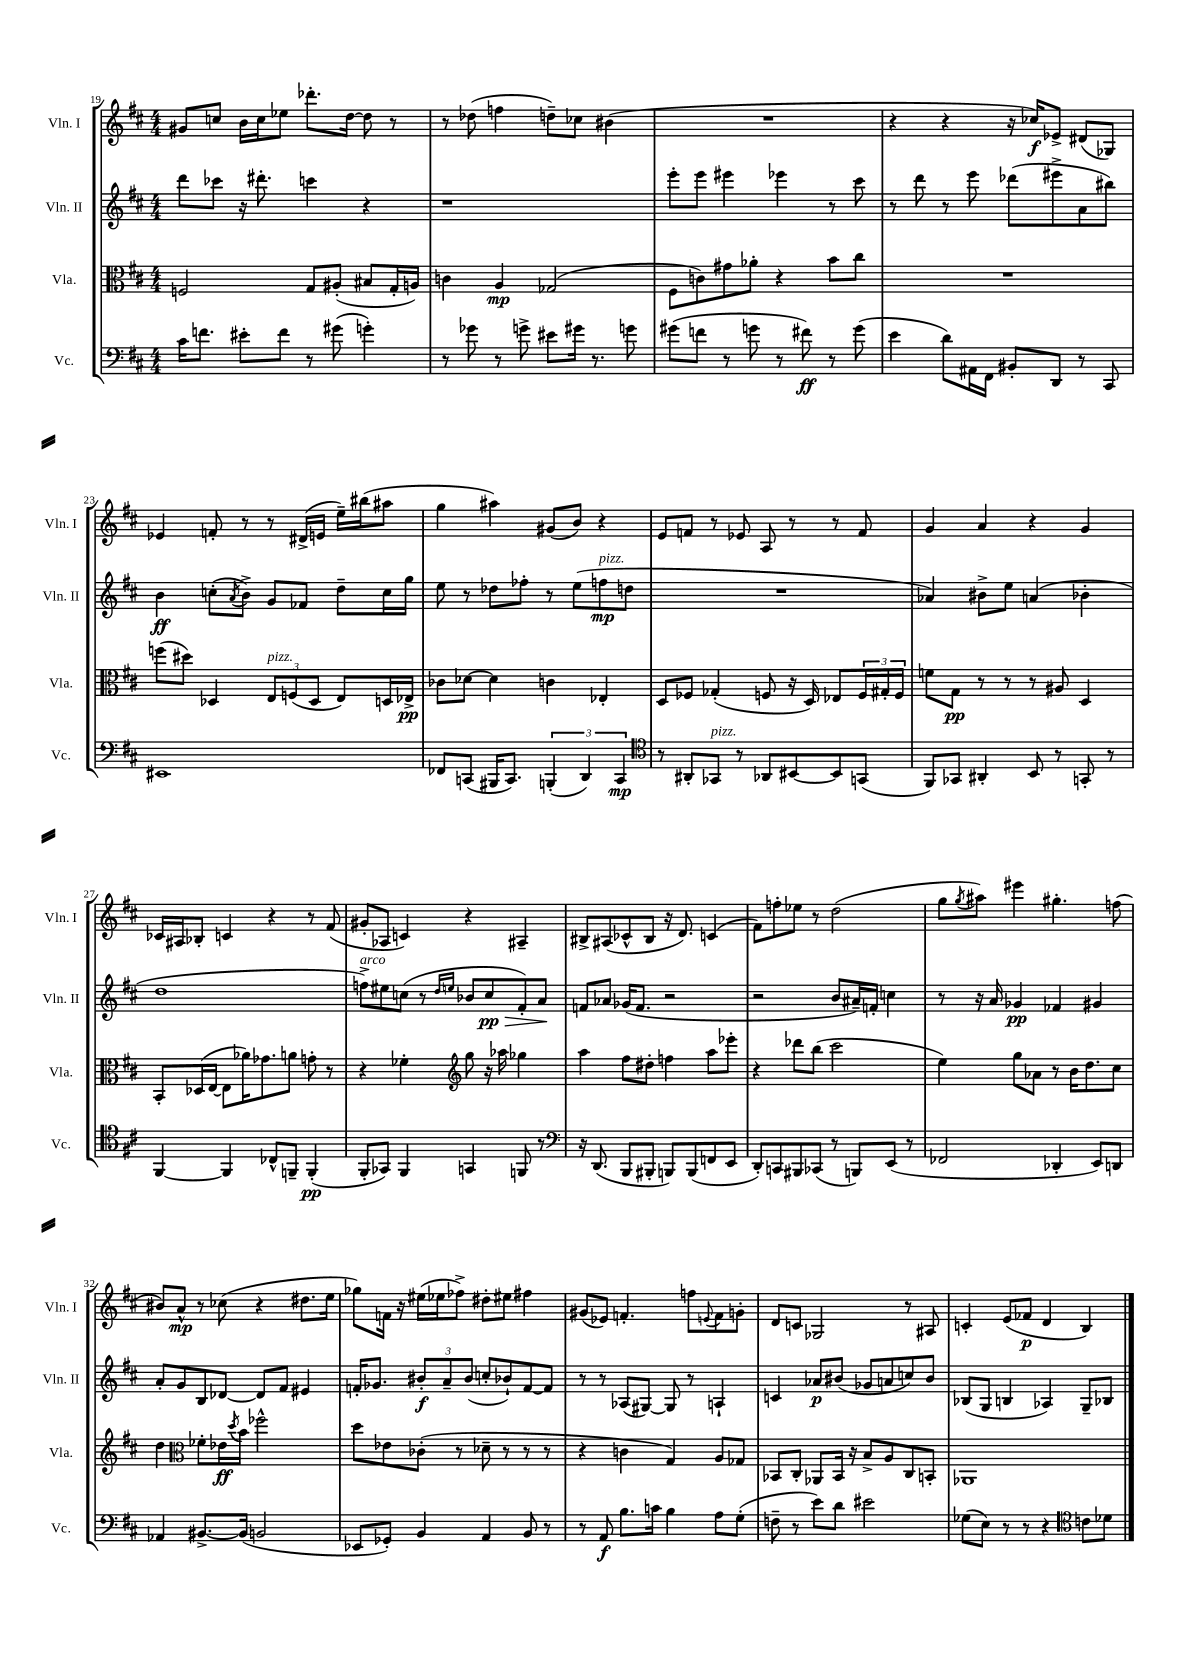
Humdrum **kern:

**kern	**kern	**kern	**kern
*staff4	*staff3	*staff2	*staff1
*clefF4	*clefC3	*clefG2	*clefG2
*k[f#c#]	*k[f#c#]	*k[f#c#]	*k[f#c#]
*M4/4	*M4/4	*M4/4	*M4/4
16c#	2F	8ddd	8g#
8.f	.	.	.
.	.	8ccc-	8cc
8e#'	.	16r	16b
.	.	8.ddd#'	16cc
8f	.	.	8ee-
8r	8G	4ccc	8.ddd-'
(8g#	(8A#'	.	.
.	.	.	[16dd
4g')	8B#	4r	8dd]
.	16G'	.	8r
.	16A)	.	.
=	=	=	=
8r	4c	1r	8r
8g-	.	.	(8dd-
8r	4A	.	4ff
8g^	.	.	.
8e#	(2G-	.	8dd~)
16g#	.	.	8cc-
8.r	.	.	.
.	.	.	(4b#
8g	.	.	.
=	=	=	=
(8g#	8F#	8eee'	1r
8f	8c)	8eee	.
8r	8g#	4eee#	.
8g	8a-'	.	.
8r	4r	4eee-	.
8f#)	.	.	.
8r	8b	8r	.
(8g	8cc#	8ccc#	.
=	=	=	=
4e	1r	8r	4r
.	.	8ddd	.
8d)	.	8r	4r
16AA#	.	8eee	.
16FF#	.	.	.
8BB#'	.	(8ddd-	16r
.	.	.	16cc-)
8DD	.	8eee#^	8e-^
8r	.	8a	(8d#
8CC#	.	8bb#)	8G-)
=	=	=	=
1EE#	(8ff	4b	4e-
.	8dd#)	.	.
.	4D-	(8cc'	8f'
.	.	8qa	.
.	.	8b^)	8r
.	12E	8g	8r
.	(12F	.	.
.	.	8f-	(16d#^
.	12D-	.	.
.	.	.	16e
.	8E)	8dd~	16ee~)
.	.	.	(16bb#
.	16D	16cc	8aa#
.	16E-^	16gg	.
=	=	=	=
8FF-	8c-	8ee	4gg
(8CC	[8d-	8r	.
16BBB#	4d-]	8dd-	4aa#)
8.CC)	.	.	.
.	.	8ff-'	.
(6BBB'	4c	8r	(8g#
.	.	(8ee	8b)
6DD)	.	.	.
.	4E-'	8ff	4r
6CC	.	.	.
.	.	8dd	.
=	=	=	=
*clefC4	*	*	*
8r	8D	1r	8e
8AA#'	8F-	.	8f
8GG-	(4G-'	.	8r
8r	.	.	8e-
8AA-	8F	.	8A
[8BB#	16r	.	8r
.	16D)	.	.
8BB#]	8E-	.	8r
(8GG	24F	.	8f
.	24G#'	.	.
.	24F	.	.
=	=	=	=
8FF#)	8f	4a-)	4g
8GG-	8G	.	.
4AA#'	8r	8b#^	4a
.	8r	8ee	.
8BB	8r	(4a	4r
8r	8A#	.	.
8GG'	4D	4b-'	4g
8r	.	.	.
=	=	=	=
[4FF#	8BB'	1dd	16c-
.	.	.	16A#
.	(16D-	.	8B-'
.	[16E	.	.
4FF#]	8E]	.	4c
.	16a-)	.	.
.	8.g-	.	.
8C-^^	.	.	4r
8FF~	8a	.	.
(4FF'	8g'	.	8r
.	8r	.	(8f#
=	=	=	=
8FF#'	4r	8ff^)	8g#'
8GG-)	.	8ee#	8A-
4FF#	4f-'	(8cc	4c)
.	.	8r	.
*	*clefG2	*	*
.	.	16qqdd	.
.	.	16qqee	.
4GG	8gg	8b-	4r
.	16r	8cc	.
.	16aa-	.	.
8FF	4gg-	8f#')	4A#~
8r	.	8a	.
=	=	=	=
*clefF4	*	*	*
16r	4aa	8f	8B#^
(8.DD	.	.	.
.	.	8a-	(8A#
8BBB	8ff#	(16g-	8c-^^
.	.	8.f	.
8BBB#'	8dd#'	.	8B#
8BBB)	4ff	2r	16r
.	.	.	8.d)
(8BBB	.	.	.
8FF	8aa	.	(4c
8EE	8eee-'	.	.
=	=	=	=
8DD')	4r	2r	8f#)
8CC	.	.	8ff'
8BBB#	8ddd-	.	8ee-
(8CC-	(8bb	.	8r
8r	2ccc#	8b	(2dd
8BBB)	.	16a#~)	.
.	.	16f'	.
(8EE	.	4cc	.
8r	.	.	.
=	=	=	=
2FF-	4ee)	8r	8gg
.	.	.	8qgg
.	.	16r	8aa#)
.	.	16a	.
.	8gg	4g-	4eee#
.	8a-	.	.
4DD-'	8r	4f-	4.gg#'
.	16b	.	.
.	8.dd	.	.
8EE)	.	4g#	.
8DD	8cc#	.	(8ff
=	=	=	=
4AA-	4dd	8a'	8b#)
.	.	8g	8a^^
*	*clefC3	*	*
[8.BB#^	8f-'	8B	8r
.	16e-	[8d-	(8cc-
.	8qdd	.	.
(16BB#]	16b	.	.
2BB	2ff-^^	8d-]	4r
.	.	8f#	.
.	.	4e#	8.dd#
.	.	.	16ee
=	=	=	=
8EE-	8dd	16f'	8gg-)
.	.	8.g-	.
8GG-')	8e-	.	16f
.	.	.	16r
4BB	(8c-'	12b#'	(16ee#
.	.	.	16ee-
.	.	12a~	.
.	8r	.	8ff-^)
.	.	(12b#	.
4AA	8d-~	8cc'	8dd#'
.	8r	8b-`)	8ee#
8BB	8r	[8f	4ff#
8r	8r	8f]	.
=	=	=	=
8r	4r	8r	(8g#
8AA	.	8r	8e-)
8.B	4c	(8A-	4.f'
.	.	[8G#)	.
16c	.	.	.
4B	4G)	8G#]	.
.	.	8r	8ff
.	.	.	8qqe
8A	8A	4A`	8f
(8G'	8G-	.	8g'
=	=	=	=
8F~	8BB-	4c	8d
8r	8C#'	.	8c
8e)	8AA-	8a-	2G-
8d	16BB-	(8b#	.
.	16r	.	.
2e#	8B^	8g-	.
.	8A	8a	.
.	8C#	8cc)	8r
.	8BB'	8b#	8A#
=	=	=	=
(8G-	1AA-	(8B-	4c'
8E)	.	8G	.
8r	.	4B	(8e
8r	.	.	8f-
4r	.	4A-)	4d
*clefC4	*	*	*
8c	.	8G~	4B)
8d-	.	8B-	.
==	==	==	==
*-	*-	*-	*-
